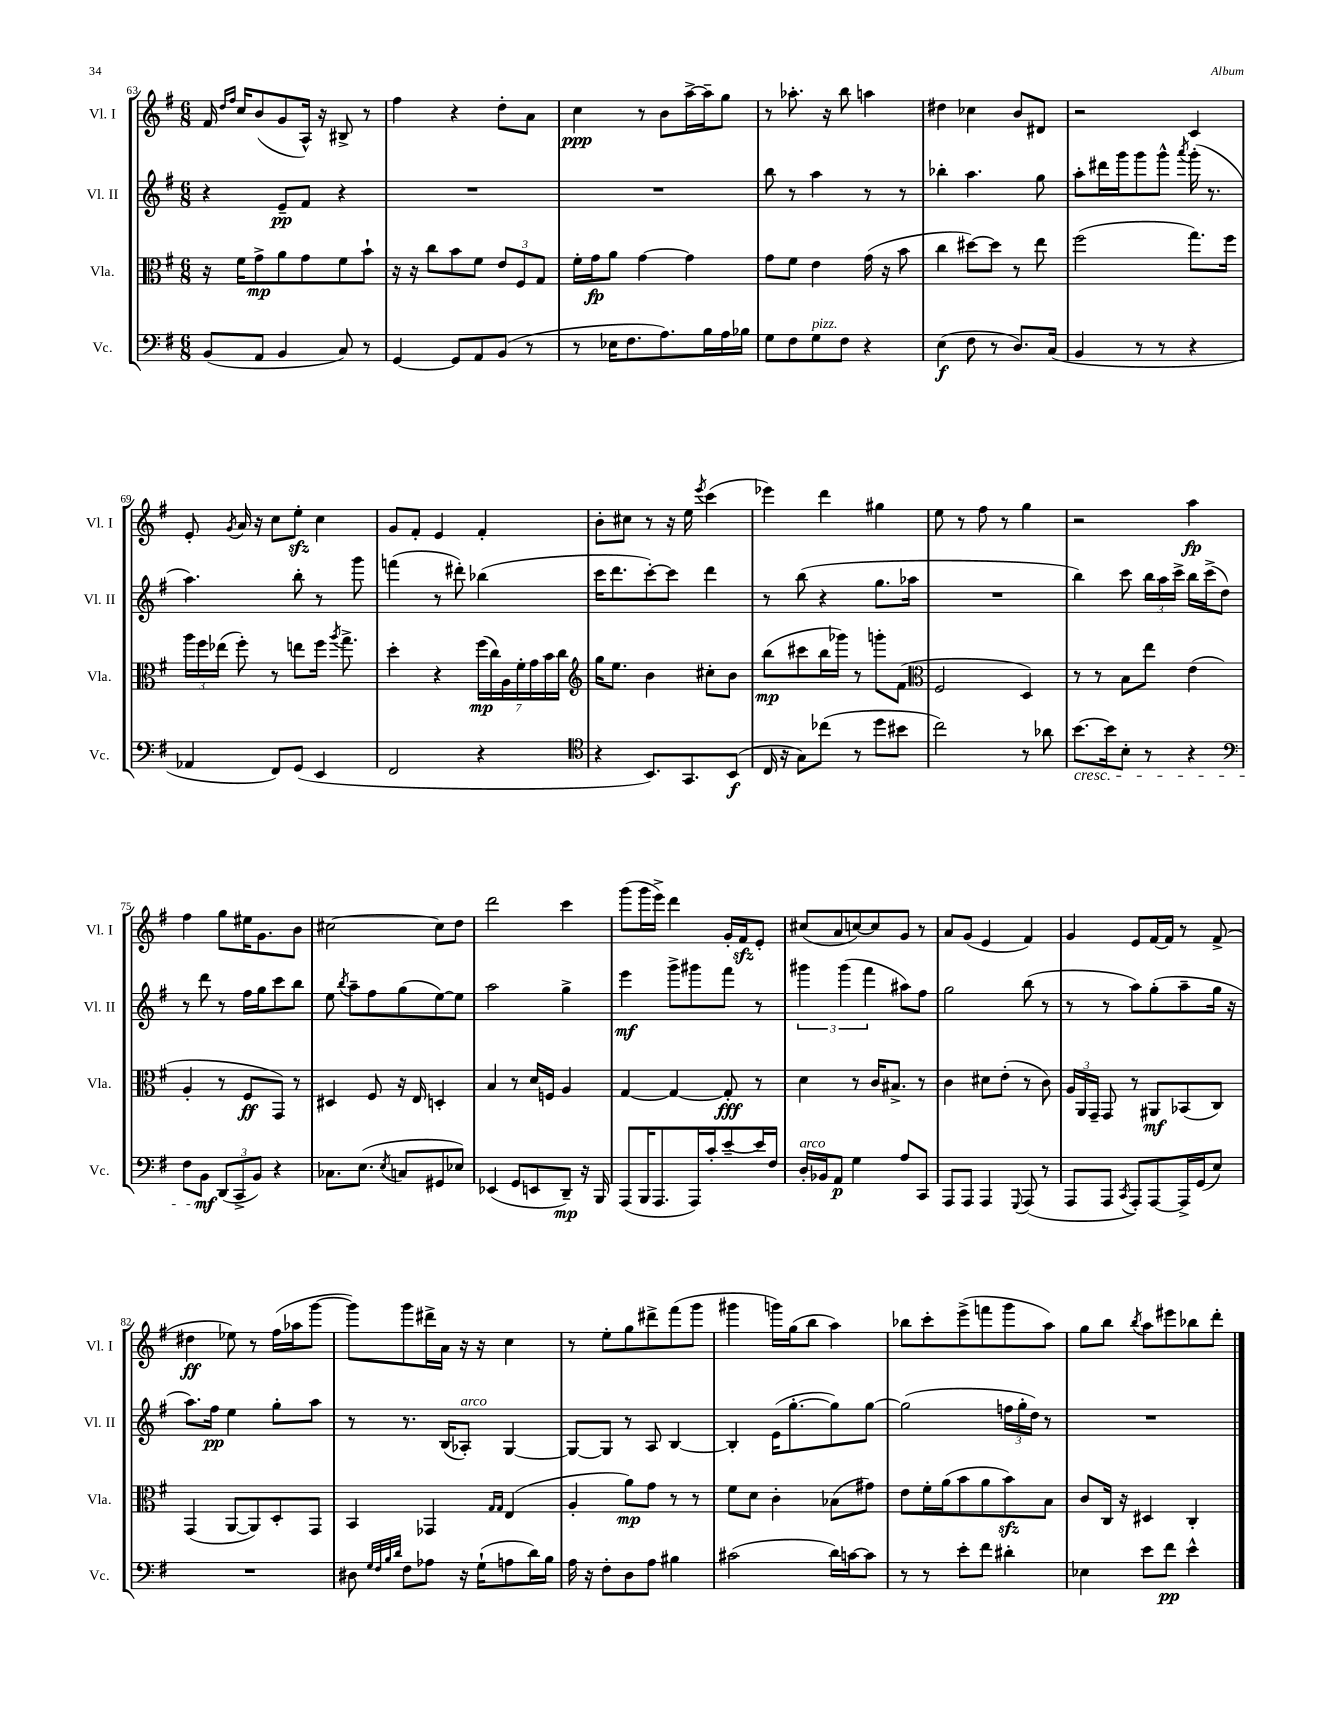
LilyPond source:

<<
\new StaffGroup <<
\new Staff = "s0" \with { instrumentName = "Vl. I" shortInstrumentName = "Vl. I" } {
    \clef treble \key g \major \numericTimeSignature \time 6/8
    \autoBeamOff fis'16 \grace { d''16[ fis''16] } c''16[ b'8( g'8 a16]-^) r16 bis8-> r8 |
    fis''4 r4 d''8[-. a'8] |
    c''4\ppp r8 b'8[ a''16~-> a''16-- g''8] |
    r8 aes''8.-. r16 b''8 a''4 |
    dis''4 ces''4 b'8[ dis'8] |
    r2 c'4 |
    e'8-. \acciaccatura { g'8 } a'16 r16 c''8[ e''8]-.\sfz c''4 |
    g'8[ fis'8]-. e'4 fis'4-. |
    b'8[-. cis''8] r8 r16 e''16 \acciaccatura { e'''8 } c'''4( |
    ees'''4) d'''4 gis''4 |
    e''8 r8 fis''8 r8 g''4 |
    r2 a''4\fp |
    fis''4 g''8[ eis''16 g'8. b'8] |
    cis''2~ cis''8[ d''8] |
    d'''2 c'''4 |
    g'''8[( g'''16 e'''16]->) d'''4 g'16[-. fis'16\sfz e'8]-. |
    cis''8[( a'8 c''8~) c''8 g'8] r8 |
    a'8[ g'8]( e'4 fis'4) |
    g'4 e'8[ fis'16~ fis'16] r8 fis'8->( |
    dis''4\ff ees''8) r8 fis''16[( aes''16 g'''8]~ |
    g'''8[) g'''8 dis'''16-> a'16] r16 r16 c''4 |
    r8 e''8[-. g''8 dis'''8-> fis'''8( g'''8] |
    gis'''4 g'''16[) g''16( b''8] a''4) |
    bes''8[ c'''8-. e'''8->( f'''8 g'''8 a''8]) |
    g''8[ b''8] \acciaccatura { b''8 } a''8[ eis'''8 bes''8 d'''8]-. \bar "|." |
}
\new Staff = "s1" \with { instrumentName = "Vl. II" shortInstrumentName = "Vl. II" } {
    \clef treble \key g \major \numericTimeSignature \time 6/8
    \autoBeamOff r4 e'8[--\pp fis'8] r4 |
    R2. |
    R2. |
    b''8 r8 a''4 r8 r8 |
    bes''4-. a''4. g''8 |
    a''8[-. dis'''16 g'''16 g'''8 g'''8]-^ \acciaccatura { a'''8 } g'''16-.( r8. |
    a''4.) b''8-. r8 g'''8 |
    f'''4( r8 dis'''8-.) bes''4( |
    c'''16[ d'''8. c'''8~-.) c'''8] d'''4 |
    r8 b''8( r4 g''8.[ aes''16] |
    R2. |
    b''4) c'''8 \tuplet 3/2 { b''16[ a''16 c'''16]-> } b''16[ c'''16->( d''8]) |
    r8 d'''8 r8 fis''16[ g''16 c'''8 b''8] |
    e''8 \acciaccatura { b''8 } a''8[-- fis''8 g''8( e''8~) e''8] |
    a''2 g''4-> |
    e'''4\mf g'''8[-> gis'''8 fis'''8] r8 |
    \tuplet 3/2 { gis'''4 gis'''4( fis'''4 } ais''8[) fis''8] |
    g''2 b''8( r8 |
    r8 r8 a''8[) g''8-.( a''8-- g''16] r16 |
    a''8.[) fis''16]\pp e''4 g''8[-. a''8] |
    r8 r8. b16[( aes8]-.^\markup { \italic "arco" }) g4~ |
    g8[~ g8] r8 a8 b4~ |
    b4-. e'16[( g''8.~-. g''8) g''8]~ |
    g''2( \tuplet 3/2 { f''16[ g''16-. d''16]) } r8 |
    R2. \bar "|." |
}
\new Staff = "s2" \with { instrumentName = "Vla." shortInstrumentName = "Vla." } {
    \clef alto \key g \major \numericTimeSignature \time 6/8
    \autoBeamOff r16 fis'16[ g'8->\mp a'8 g'8 fis'8 b'8]-! |
    r16 r16 c''8[ b'8 fis'8] \tuplet 3/2 { e'8[ fis8 g8] } |
    fis'16[-. g'16\fp a'8] g'4~ g'4 |
    g'8[ fis'8] e'4 g'16( r16 b'8 |
    c''4 dis''8[~) dis''8] r8 e''8 |
    fis''2( g''8.[) fis''16] |
    \tuplet 3/2 { a''16[ fis''16 ees''16]( } fis''8-.) r8 e''8[ fis''16] \acciaccatura { a''8 } g''8.-> |
    d''4-. r4 \tuplet 7/4 { fis''16[\mp( c''16) a16 fis'16-. g'16 b'16 c''16] } |
    \clef treble g''16[ e''8.] b'4 cis''8[-. b'8] |
    b''8[\mp( cis'''8 b''16 ges'''16]) r8 g'''8[-. fis'8]( |
    \clef alto fis2 d4) |
    r8 r8 b8[ e''8] e'4( |
    a4-. r8 fis8[\ff g,8]) r8 |
    dis4 fis8 r16 e16 d4-. |
    b4 r8 d'16[ f16] a4 |
    g4~ g4~ g8-.\fff r8 |
    d'4 r8 c'16[ bis8.]-> r8 |
    c'4 dis'8[ e'8]-.( r8 c'8) |
    \tuplet 3/2 { a16[ a,16 g,16]-- } g,8 r8 ais,8[\mf bes,8( c8]) |
    g,4( a,8[~ a,8) d8-. g,8] |
    b,4 ges,4 \grace { g16[ g16] } e4( |
    a4-. a'8[\mp) g'8] r8 r8 |
    fis'8[ d'8] c'4-. bes8[( gis'8]) |
    e'8[ fis'16-. a'16( b'8 a'8 b'8\sfz) b8] |
    c'8[ c16] r16 dis4 c4-. \bar "|." |
}
\new Staff = "s3" \with { instrumentName = "Vc." shortInstrumentName = "Vc." } {
    \clef bass \key g \major \numericTimeSignature \time 6/8
    \autoBeamOff b,8[( a,8] b,4 c8) r8 |
    g,4~ g,8[ a,8 b,8]( r8 |
    r8 ees16[ fis8. a8.) b16 a16 bes16] |
    g8[ fis8 g8^\markup { \italic "pizz." } fis8] r4 |
    e4\f( fis8 r8 d8.[) c16]( |
    b,4 r8 r8 r4 |
    aes,4 fis,8[) g,8]( e,4 |
    fis,2 r4 |
    \clef tenor r4 b,8.[) g,8. b,8]\f( |
    c16 r16 g8[) ces''8]( r8 d''8[ bis'8] |
    c''2) r8 aes'8 |
    b'8.[~\cresc b'16 b8]-. r8 r4 |
    \clef bass fis8[ b,8]\mf\! \tuplet 3/2 { d,8[( c,8-> b,8]) } r4 |
    ces8.[ e8.]( \acciaccatura { e8 } c8[ gis,8 ees8]) |
    ees,4( g,8[ e,8 d,8]--\mp) r16 b,,16 |
    a,,8[( b,,16 a,,8. a,,16) c'16-. e'8~-- e'16 fis16] |
    d16[-.^\markup { \italic "arco" } bes,16 a,8]\p g4 a8[ c,8] |
    a,,8[ a,,8] a,,4 \appoggiatura { g,,8 } a,,8( r8 |
    a,,8[ a,,8] \acciaccatura { c,8 } a,,8[-.) a,,8~ a,,16-> g,16( e8]) |
    R2. |
    dis8 \grace { g32[ fis32 b32 d'32] } fis8[ aes8] r16 g16[-!( a8 d'16) b16] |
    a16 r16 fis8[-. d8 a8] bis4 |
    cis'2( d'16[) c'16~ c'8] |
    r8 r8 e'8[-. fis'8] dis'4-. |
    ees4 e'8[ fis'8]\pp e'4-^ \bar "|." |
}
>>
>>
\layout { \context { \Score currentBarNumber = #63 } }
